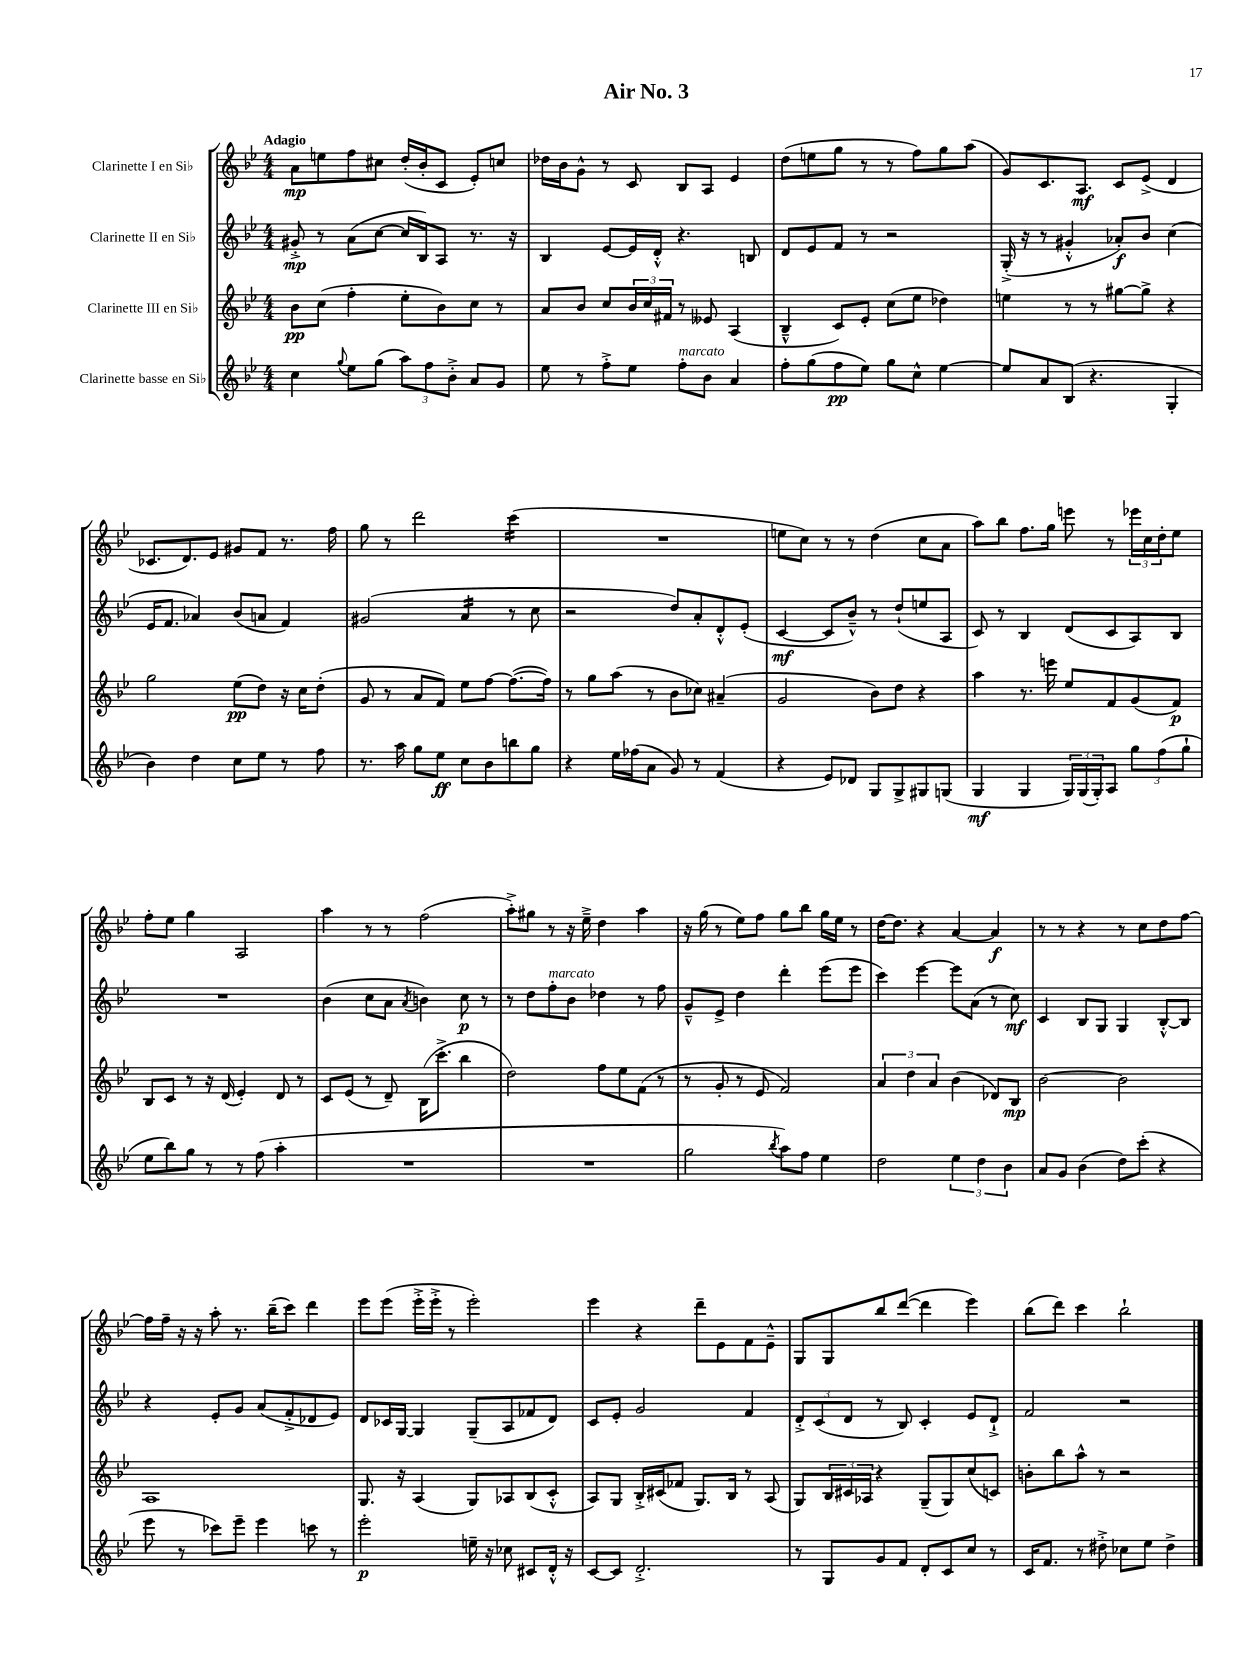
\header { title = "Air No. 3" }
<<
\new StaffGroup <<
\new Staff = "s0" \with { instrumentName = "Clarinette I en Sib" } {
    \clef treble \key bes \major \numericTimeSignature \time 4/4 \tempo "Adagio"
    a'8\mp e''8 f''8 cis''8 d''16-.( bes'16-. c'8 ees'8-.) c''8 |
    des''16 bes'16 g'8-^ r8 c'8 bes8 a8 ees'4 |
    d''8( e''8 g''8 r8 r8 f''8) g''8 a''8( |
    g'8) c'8. a8.\mf c'8 ees'8->( d'4 |
    ces'8. d'8.) ees'8 gis'8 f'8 r8. f''16 |
    g''8 r8 d'''2 c'''4:16( |
    R1 |
    e''8 c''8) r8 r8 d''4( c''8 a'8 |
    a''8) bes''8 f''8. g''16 e'''8 r8 \tuplet 3/2 { ees'''16 c''16 d''16-. } ees''8 |
    f''8-. ees''8 g''4 a2 |
    a''4 r8 r8 f''2( |
    a''8-.->) gis''8 r8 r16 ees''16---> d''4 a''4 |
    r16 g''16( r8 ees''8) f''8 g''8 bes''8 g''16 ees''16 r8 |
    d''16~ d''8. r4 a'4~ a'4\f |
    r8 r8 r4 r8 c''8 d''8 f''8~ |
    f''16 f''16-- r16 r16 a''8-. r8. bes''16--( c'''8) d'''4 |
    ees'''8 ees'''8( ees'''16-.-> ees'''16-.-> r8 ees'''2-.) |
    ees'''4 r4 d'''8-- ees'8 f'8 ees'8---^ |
    g8 g8 bes''8 d'''8~( d'''4 ees'''4) |
    bes''8( d'''8) c'''4 bes''2-! \bar "|." |
}
\new Staff = "s1" \with { instrumentName = "Clarinette II en Sib" } {
    \clef treble \key bes \major \numericTimeSignature \time 4/4
    gis'8-.->\mp r8 a'8( c''8~ c''16 bes16) a8 r8. r16 |
    bes4 ees'8~ ees'16 d'16-.-^ r4. b8 |
    d'8 ees'8 f'8 r8 r2 |
    g16-.->( r16 r8 gis'4-.-^ aes'8-.\f) bes'8 c''4( |
    ees'16 f'8. aes'4) bes'8( a'8 f'4) |
    gis'2( a'4:16 r8 c''8 |
    r2 d''8) a'8-. d'8-.-^ ees'8-.( |
    c'4~\mf c'8 bes'8---^) r8 d''8-!( e''8 a8 |
    c'8) r8 bes4 d'8( c'8 a8) bes8 |
    R1 |
    bes'4( c''8 a'8 \acciaccatura { a'8 } b'4) c''8\p r8 |
    r8 d''8 f''8-.^\markup { \italic "marcato" } bes'8 des''4 r8 f''8 |
    g'8---^ ees'8-> d''4 d'''4-. ees'''8( ees'''8 |
    c'''4) ees'''4~ ees'''8 a'8( r8 c''8\mf) |
    c'4 bes8 g8 g4 bes8~-.-^ bes8 |
    r4 ees'8-. g'8 a'8( f'8-.-> des'8 ees'8) |
    d'8 ces'16 g16~ g4 g8--( a8 fes'8 d'8) |
    c'8 ees'8-. g'2 f'4 |
    \tuplet 3/2 { d'8-.-> c'8( d'8 } r8 bes8) c'4-. ees'8 d'8-!-> |
    f'2 r2 \bar "|." |
}
\new Staff = "s2" \with { instrumentName = "Clarinette III en Sib" } {
    \clef treble \key bes \major \numericTimeSignature \time 4/4
    bes'8\pp c''8( f''4-. ees''8-. bes'8) c''8 r8 |
    a'8 bes'8 c''8 \tuplet 3/2 { bes'16 c''16 fis'16 } r8 eeses'8 a4( |
    bes4---^ c'8) ees'8-. c''8( ees''8 des''4) |
    e''4 r8 r8 gis''8~ gis''8-> r4 |
    g''2 ees''8\pp( d''8) r16 c''16 d''8-.( |
    g'8 r8 a'8 f'8) ees''8 f''8~ f''8.~( f''16) |
    r8 g''8 a''8( r8 bes'8 ces''8) ais'4--( |
    g'2 bes'8) d''8 r4 |
    a''4 r8. e'''16 ees''8 f'8 g'8( f'8\p) |
    bes8 c'8 r8 r16 d'16( ees'4-.) d'8 r8 |
    c'8 ees'8( r8 d'8--) bes16( c'''8.-.-> bes''4 |
    d''2) f''8 ees''8 f'8( r8 |
    r8 g'8-. r8 ees'8 f'2) |
    \tuplet 3/2 { a'4 d''4 a'4 } bes'4( des'8) bes8\mp |
    bes'2~ bes'2 |
    a1 |
    g8. r16 a4( g8) aes8 bes8( c'8-.-^ |
    a8) g8 bes16-.-> cis'16( fes'8 g8.) bes16 r8 a8( |
    g8) \tuplet 3/2 { bes16 cis'16 aes16 } r4 g8--( g8) c''8( c'8) |
    b'8-. bes''8 a''8-^ r8 r2 \bar "|." |
}
\new Staff = "s3" \with { instrumentName = "Clarinette basse en Sib" } {
    \clef treble \key bes \major \numericTimeSignature \time 4/4
    c''4 \appoggiatura { g''8 } ees''8 g''8( \tuplet 3/2 { a''8) f''8 bes'8-.-> } a'8 g'8 |
    ees''8 r8 f''8-.-> ees''8 f''8-.^\markup { \italic "marcato" } bes'8 a'4 |
    f''8-. g''8( f''8\pp ees''8) g''8 c''8-^ ees''4~ |
    ees''8 a'8 bes8( r4. g4-. |
    bes'4) d''4 c''8 ees''8 r8 f''8 |
    r8. a''16 g''8 ees''8\ff c''8 bes'8 b''8 g''8 |
    r4 ees''16 fes''16( a'8 g'8) r8 f'4( |
    r4 ees'8) des'8 g8 g8-> gis8 g8( |
    g4\mf g4 \tuplet 3/2 { g16) g16( g16-.) } a8 \tuplet 3/2 { g''8 f''8( g''8-! } |
    ees''8 bes''8) g''8 r8 r8 f''8( a''4-. |
    R1 |
    R1 |
    g''2 \acciaccatura { bes''8 } a''8) f''8 ees''4 |
    d''2 \tuplet 3/2 { ees''4 d''4 bes'4 } |
    a'8 g'8 bes'4( d''8) c'''8-.( r4 |
    ees'''8 r8 ces'''8) ees'''8-- ees'''4 c'''8 r8 |
    ees'''2-.\p e''16-- r16 ces''8 cis'8 d'16-.-^ r16 |
    c'8~ c'8 d'2.-.-> |
    r8 g8 g'8 f'8 d'8-. c'8 c''8 r8 |
    c'16 f'8. r8 dis''8-.-> ces''8 ees''8 dis''4-> \bar "|." |
}
>>
>>
\layout { \context { \Score \remove "Bar_number_engraver" } }
